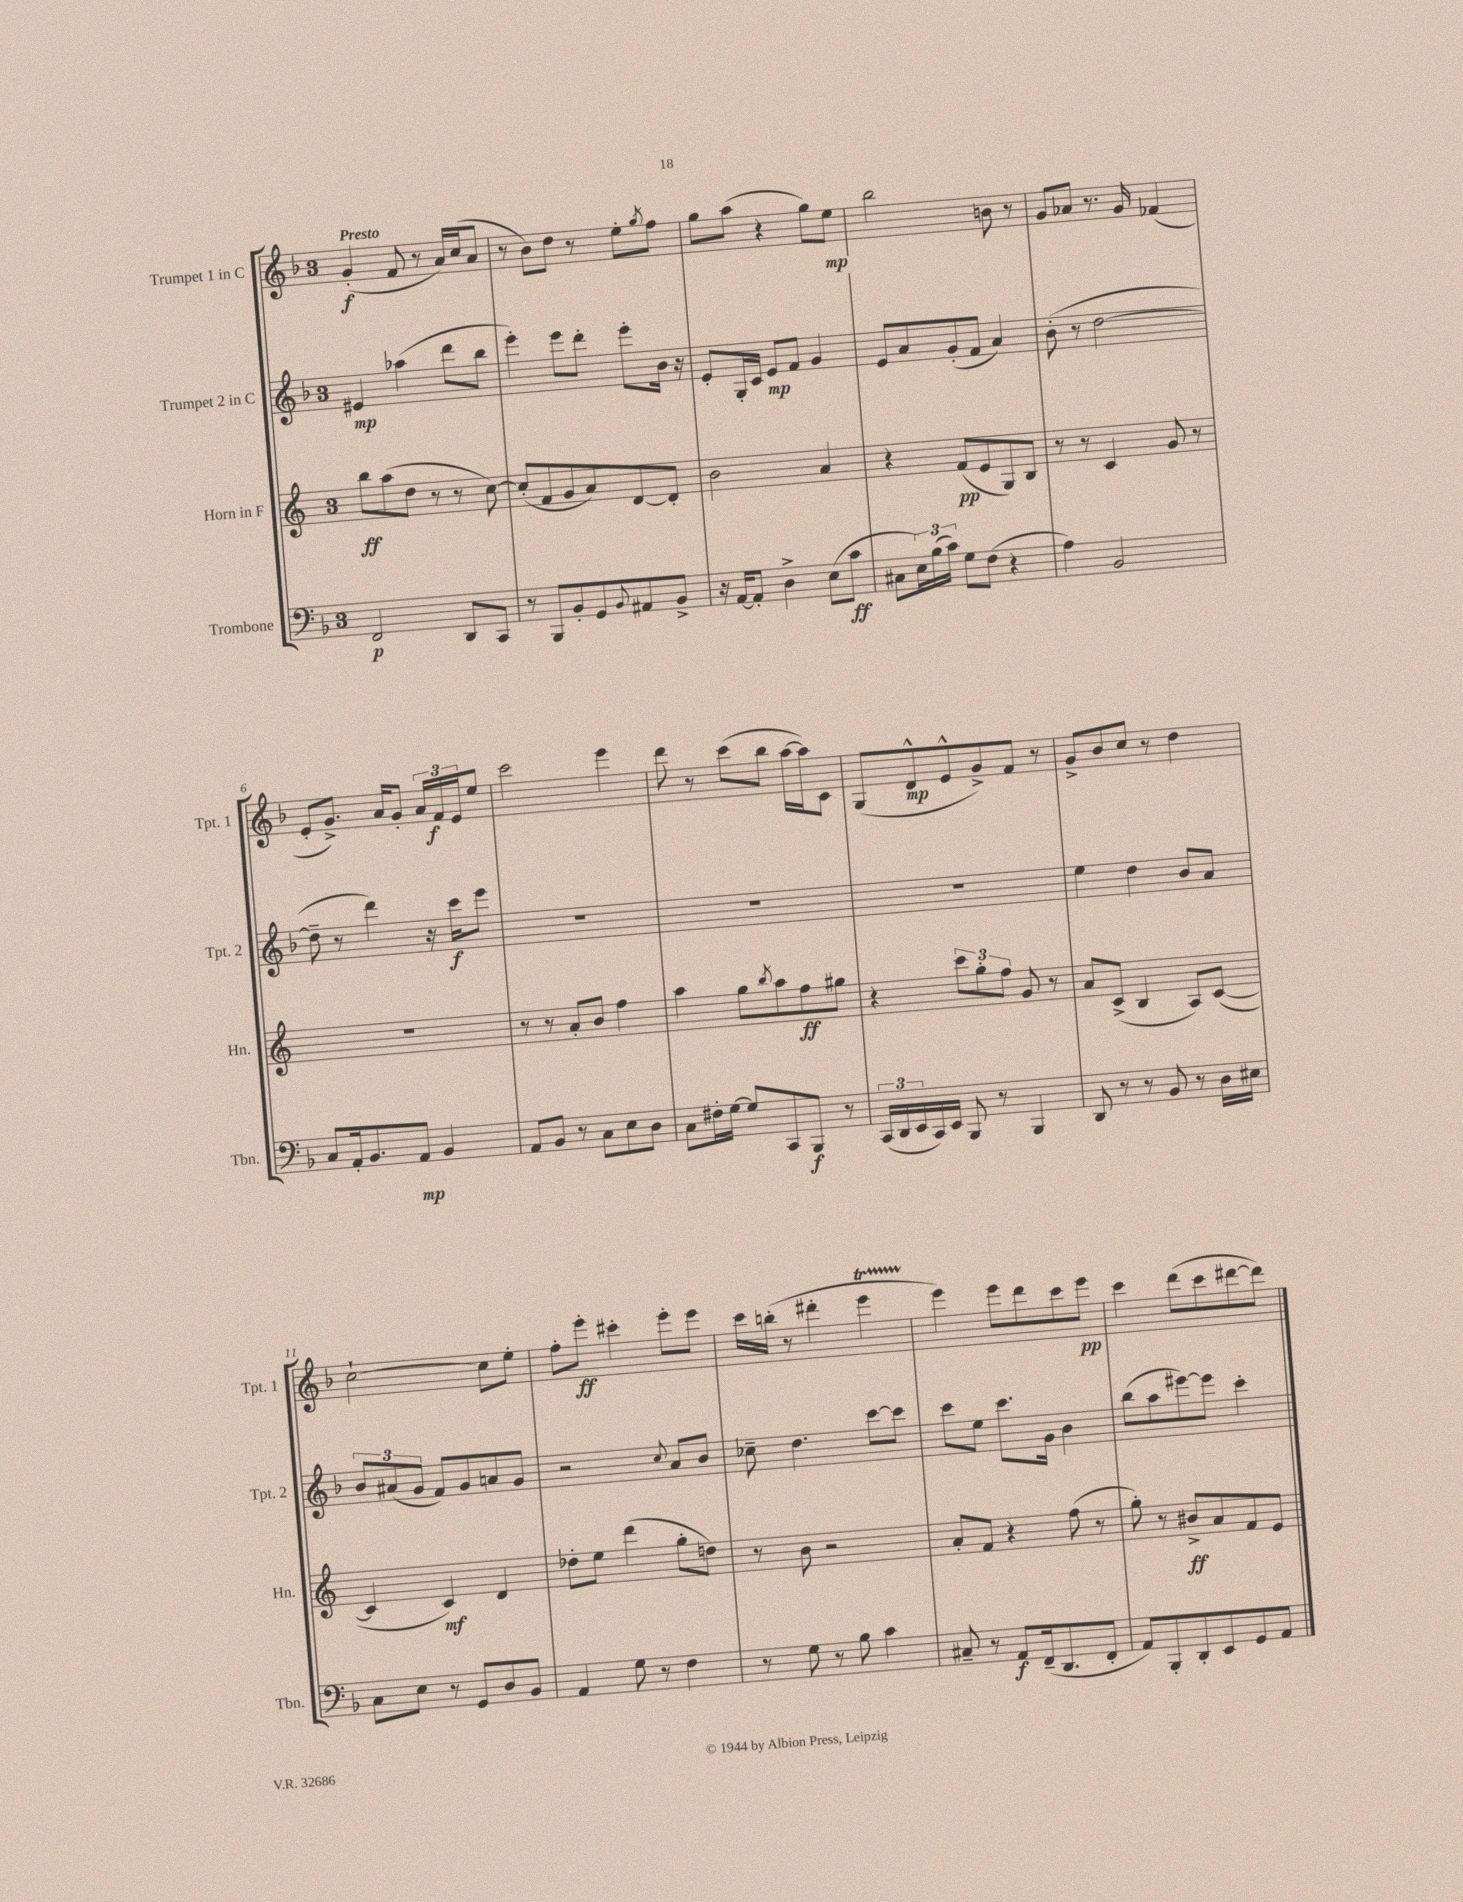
<<
\new StaffGroup <<
\new Staff = "s0" \with { instrumentName = "Trumpet 1 in C" shortInstrumentName = "Tpt. 1" } {
    \clef treble \key f \major \once \override Staff.TimeSignature.style = #'single-digit \time 3/4 \tempo "Presto"
    g'4-.\f( f'8 r8 a'16) c''16( a'8 |
    r8 bes'8) d''8 r8 e''8-. \acciaccatura { g''8 } f''8 |
    g''8 a''8( r4 g''8) e''8\mp |
    bes''2 b'8 r8 |
    g'8 aes'8 r8. g'16 fes'4( |
    e'8-. g'8.->) a'16 g'8-. \tuplet 3/2 { a'16 f'16\f e'16 } e''8 |
    c'''2 e'''4 |
    d'''8 r8 c'''8( bes''8 a''16~ a''16) c'8 |
    g8( d'8-^\mp e'8-^ g'8->) f'8 r8 |
    g'8-> bes'8 c''8 r8 d''4 |
    c''2~-! c''8 e''8-. |
    f''8-. e'''8-.\ff cis'''4-. e'''8-. e'''8 |
    c'''16 b''16-.( r8 dis'''4-. e'''4\startTrillSpan |
    e'''4\stopTrillSpan) e'''8 d'''8 c'''8 e'''8\pp |
    c'''4 d'''8( c'''8 dis'''8~ dis'''8) \bar "|." |
}
\new Staff = "s1" \with { instrumentName = "Trumpet 2 in C" shortInstrumentName = "Tpt. 2" } {
    \clef treble \key f \major \once \override Staff.TimeSignature.style = #'single-digit \time 3/4
    eis'4\mp aes''4( d'''8 bes''8 |
    e'''4-.) e'''8 d'''8-. e'''8-. bes'16 r16 |
    e'8-. g16-. c'16 e'8\mp f'8 g'4 |
    e'8 a'8 g'8-.( f'8 a'4) |
    bes'8-.( r8 d''2~ |
    d''8-- r8 d'''4) r16 c'''16\f e'''8 |
    R2. |
    R2. |
    R2. |
    e''4 d''4 bes'8 a'8 |
    \tuplet 3/2 { bes'8 ais'8( g'8 } f'8) g'8 a'8 g'8 |
    r2 \appoggiatura { c''8 } a'8 bes'8 |
    ces''8-- d''4. c'''8~ c'''8 |
    c'''8 e''8 c'''8. g'16 bes'4 |
    bes''8( a''8 eis'''8~) eis'''8 c'''4-. \bar "|." |
}
\new Staff = "s2" \with { instrumentName = "Horn in F" shortInstrumentName = "Hn." } {
    \clef treble \key c \major \once \override Staff.TimeSignature.style = #'single-digit \time 3/4
    b''8\ff a''8( d''8 r8 r8 c''8~) |
    c''8-.( f'8 g'8 a'8) d'8~ d'8-. |
    b'2 a'4 |
    r4 f'8\pp( e'8 g8) b8 |
    r8 r8 c'4 g'8 r8 |
    R2. |
    r8 r8 a'8-. b'8 f''4 |
    a''4 g''8 \acciaccatura { b''8 } a''8 f''8\ff gis''8 |
    r4 \tuplet 3/2 { c'''8 g''8-. f''8 } g'8 r8 |
    a'8 c'8->( b4 a8) c'8~( |
    c'4 c'4\mf) d'4 |
    des''8-. e''8 d'''4( g''8-. d''8) |
    r8 b'8 r2 |
    a'8-. f'8 r4 f''8( r8 |
    g''8-.) r8 bis'8->\ff a'8 f'8 e'8 \bar "|." |
}
\new Staff = "s3" \with { instrumentName = "Trombone" shortInstrumentName = "Tbn." } {
    \clef bass \key f \major \once \override Staff.TimeSignature.style = #'single-digit \time 3/4
    f,2\p d,8 c,8 |
    r8 bes,,8 bes,8-. g,8 \appoggiatura { bes,8 } ais,8 bes,8-> |
    r16 a,16~ a,8-. d4-> e8( c'8\ff |
    cis8 \tuplet 3/2 { e16) bes16( c'16) } g8 f8( r4 |
    a4) bes,2 |
    c8 a,16-. bes,8. a,8\mp bes,4 |
    a,8 bes,8 r8 c8 e8 d8 |
    c8 fis16-. g16~ g8 c,8 bes,,8\f r8 |
    \tuplet 3/2 { c,16( d,16 e,16 } c,16) e,16 bes,,8 r8 bes,,4 |
    d,8 r8 r8 bes,8 r8 d16 eis16 |
    c8 e8 r8 g,8 d8 bes,8 |
    a,4 g8 r8 f4 |
    r8 g8 r8 bes8 c'4 |
    cis8-- r8 a,8\f f,16--( d,8. f,8-. |
    a,8) bes,,8-. d,8-. e,8 g,8 a,8 \bar "|." |
}
>>
>>
